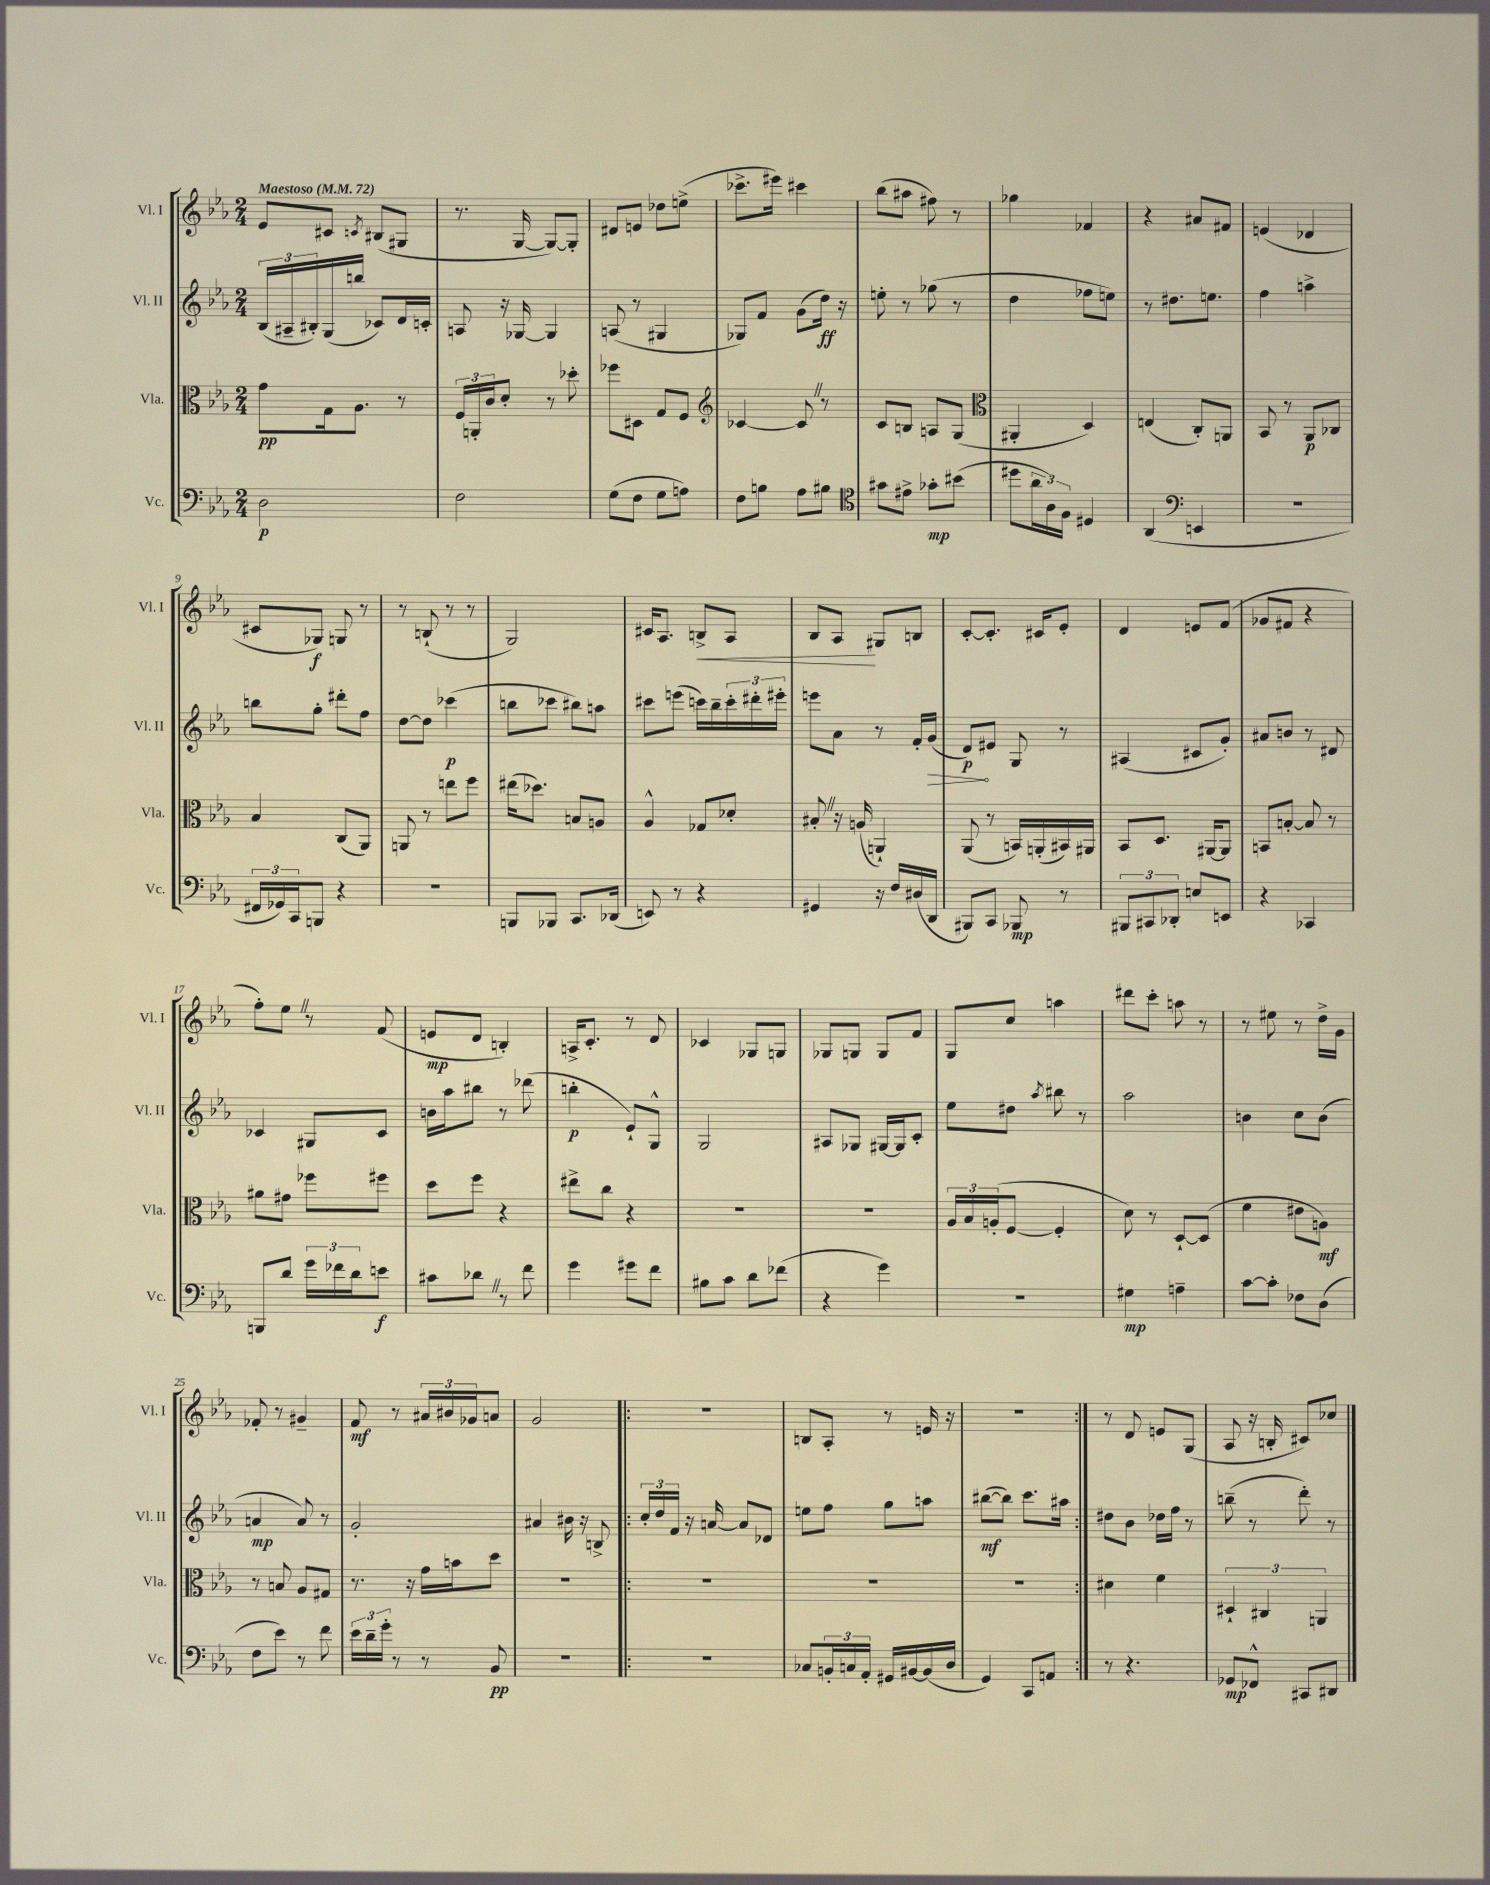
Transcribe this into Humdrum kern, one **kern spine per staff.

**kern	**kern	**kern	**kern
*staff4	*staff3	*staff2	*staff1
*clefF4	*clefC3	*clefG2	*clefG2
*k[b-e-a-]	*k[b-e-a-]	*k[b-e-a-]	*k[b-e-a-]
*M2/4	*M2/4	*M2/4	*M2/4
*MM72	*MM72	*MM72	*MM72
2D\	8g\L	(24B-/LL	8e-/L
.	.	24A#~/	.
.	.	24B#'/)	.
.	16G\k	(16G/	8c#/J
.	8.A-\J	16bb/JJ	.
.	.	.	8qc/
.	.	8c-/L)	(8B#/L
.	8r	16d/L	8G#/J
.	.	16c'/JJ	.
=	=	=	=
2F\	24F/LL	8A/	8.r
.	24AA'/	.	.
.	24c/J	.	.
.	8d'/J	16r	.
.	.	[16G-/	[16G/
.	8r	4G-/]	8G/_L)
.	8dd-'\	.	8G'/]J
=	=	=	=
(8G\L	8ff-\L	(8A/	8d#/L
8F\J	8D#\J	8r	8e/J
8G\L	8G/L	4G#/	8dd-\L
8A\J)	8F/J	.	(8ee^\J
=	=	=	=
*	*clefG2	*	*
8F\L	[4c-/	8G-/L)	8.ccc-^\L
8B\J	.	8f/J	.
.	.	.	16eee#\Jk)
8A-\L	8c-/]	(8g\L	4ccc#\
8B#\J	8r	16dd\Jk)	.
.	.	16r	.
=	=	=	=
*clefC4	*	*	*
8g#\L	8c/L	8ee'\	(8bb-\L
8e#^\J	8B/J	8r	8aa#\J
8g-'\L	8A/L	(8gg-\	8ff#\)
(8b#\J	(8G/J	8r	8r
=	=	=	=
*	*clefC3	*	*
8dd#\L	4AA#'/	4dd\	4gg-\
24a-\L	.	.	.
24A-\)	.	.	.
24F\JJ	.	.	.
4D#/	4D/)	8ff-\L	4f-/
.	.	8ee\J)	.
=	=	=	=
(4AA-/	(4E/	8r	4r
.	.	8.dd#\L	.
*clefF4	*	*	*
4EE/	8C'/L)	.	8a#/L
.	.	8.ee\J	.
.	8AA/J	.	8f#/J
=	=	=	=
2r	8BB-/	4ff\	(4e/
.	8r	.	.
.	8AA-/L	4aa^\	4d-/
.	8C-/J	.	.
=	=	=	=
24FF#/LL	4B-/	8bb\L	8c#/L
24GG-/)	.	.	.
24CC/J	.	.	.
8BBB/J	.	8gg'\J	8G-/J)
4r	(8C/L	8ddd#'\L	8G/
.	8AA-/J)	8ff\J	8r
=	=	=	=
2r	8AA/	[8dd\L	8r
.	8r	8dd\]J	(8B`/
.	8ee\L	(4ccc-\	8r
.	8ff\J	.	8r
=	=	=	=
8BBB/L	(16ee#\LK	8bb\L	2G/)
.	8.dd-\J)	.	.
8BBB-/J	.	8ccc-\J	.
8.CC/L	8B/L	8bb#\L)	.
.	8A/J	8aa\J	.
(16DD-/Jk	.	.	.
=	=	=	=
8EE/)	4A-^^/	8ccc#\L	16c#/LK
.	.	.	8.A-/J
8r	.	(8eee\J	.
4r	8G-/L	16ccc\LL)	8B^/L
.	.	16bb-~\	.
.	8d-'/J	24ccc'\	8A-/J
.	.	24ddd#'\	.
.	.	24eee#'\JJ	.
=	=	=	=
4GG#/	8B#'/	8eee\L	8B-/L
.	16r	8a-\J	8A-/J
.	(16A/	.	.
16r	4AA`/)	8r	8G#/L
16F/LL	.	.	.
(16D#/	.	16f'/LL	8B/J
16DD/JJ	.	(16g/JJ	.
=	=	=	=
8BBB#/L)	(8AA-/	8d/L)	[8c'/L
8CC/J	8r	8e#/J	8.c'/]J
8BBB-/	16BB/LL)	8G/	.
.	(16AA'/	.	16c#/LK
8r	16BB#/)	8r	8e-'/J
.	16AA#/JJ	.	.
=	=	=	=
12BBB#/L	8BB-/L	(4A#/	4d/
12CC#/	.	.	.
.	8.D/J	.	.
12DD-'/J	.	.	.
8E/L	.	8c#/L	8e/L
.	[16AA#/LK	.	.
8EE/J	8AA#/]J	8g'/J)	(8f/J
=	=	=	=
4r	8BB/L	8a#/L	8g-/L
.	[8B'/J	8b/J	8f#/J
4CC-/	8B/]	8r	4r
.	8r	8d#/	.
=	=	=	=
8BBB/L	8a#\L	4c-/	8ff'\L)
8d/J	8g#\J	.	8ee-\J
24g\LL	8ff-\L	8G#/L	8r
24f-\	.	.	.
24d\J	.	.	.
8e\J	8ff#\J	8c-/J	(8f/
=	=	=	=
8c#\L	8dd\L	16b\LL	8e/L
.	.	16aa-\J	.
8d-\J	8ff\J	8bb#\J	8d/J
8r	4r	8r	4B'/)
8f\	.	(8ddd-\	.
=	=	=	=
4g\	8ee#^\L	4bb'\	16A^/LK
.	.	.	8.c'/J
.	8cc\J	.	.
8g#\L	4r	8e-`/L)	8r
8f\J	.	8G^^/J	8d/
=	=	=	=
8B#\L	2r	2G/	4c-/
8c\J	.	.	.
8d\L	.	.	8G-/L
(8f-\J	.	.	8G/J
=	=	=	=
4r	2r	8A#/L	8G-/L
.	.	8G-/J	8G/J
4g\)	.	[16G#/LL	8G/L
.	.	16G#/]J	.
.	.	8c'/J	8f/J
=	=	=	=
2r	24A-/LL	8ee-\L	8G/L
.	24B-/	.	.
.	(24A'/J	.	.
.	[8F/J	8dd#\J	8cc/J
.	.	8qaa-/	.
.	4F'/]	8bb#\	4aa\
.	.	8r	.
=	=	=	=
4G#\	8d\)	2aa-\	8ddd#\L
.	8r	.	8ccc'\J
4A~\	[8D`/L	.	8aa\
.	(8D/]J	.	8r
=	=	=	=
[8c\L	4f\	4b\	8r
8c'\]J	.	.	8ee#\
8F-\L	8e#\L	8cc\L	8r
(8D\J	8A\J)	(8b\J	16dd^\LL
.	.	.	16g\JJ
=	=	=	=
8F\L	8r	4a/	8f-'/
8e-\J)	8B/	.	8r
8r	8A-/L	8a/)	4g#~/
8f\	8G#/J	8r	.
=	=	=	=
24e-\LL	8.r	2g'/	8f/
24d~\	.	.	.
24g'\JJ	.	.	.
8r	.	.	8r
.	16r	.	.
8r	16g\LL	.	24a#/LL
.	.	.	24b#/
.	16b\J	.	.
.	.	.	24g-/J
8BB-/	8dd\J	.	8a/J
=	=	=	=
2r	2r	4a#/	2g/
.	.	16b#\	.
.	.	16r	.
.	.	8B^/	.
=!|:	=!|:	=!|:	=!|:
2r	2r	24cc'/LL	2r
.	.	24dd/	.
.	.	24f/JJ	.
.	.	16r	.
.	.	[16a/	.
.	.	8a/]L	.
.	.	8d-/J	.
=	=	=	=
8C-/L	2r	8ee\L	8B/L
24BB'/L	.	8ff\J	8A-'/J
24C/	.	.	.
24AA-'/JJ	.	.	.
16GG#/LL	.	8gg\L	8r
[16BB#/	.	.	.
(16BB#/]	.	8aa\J	16e/
16D/JJ	.	.	16r
=	=	=	=
4GG/)	2r	([8bb#\L	2r
.	.	8bb#\]J)	.
8CC/L	.	8.ccc\L	.
8AA/J	.	.	.
.	.	16aa#\Jk	.
=:|!	=:|!	=:|!	=:|!
8r	4d#\	8dd#\L	8r
4.r	.	8b-\J	8d/
.	4f\	16dd-\LL	8e/L
.	.	16ff\JJ	.
.	.	8r	(8G/J
=	=	=	=
8GG-/L	6D#`/	(8bb~\	8A-/
8FF-^^/J	.	8r	16r
.	6C#/	.	.
.	.	.	16B'/
8CC#/L	.	8ddd'\)	8c#/L)
.	6AA/	.	.
8DD#/J	.	8r	8cc-/J
==	==	==	==
*-	*-	*-	*-
